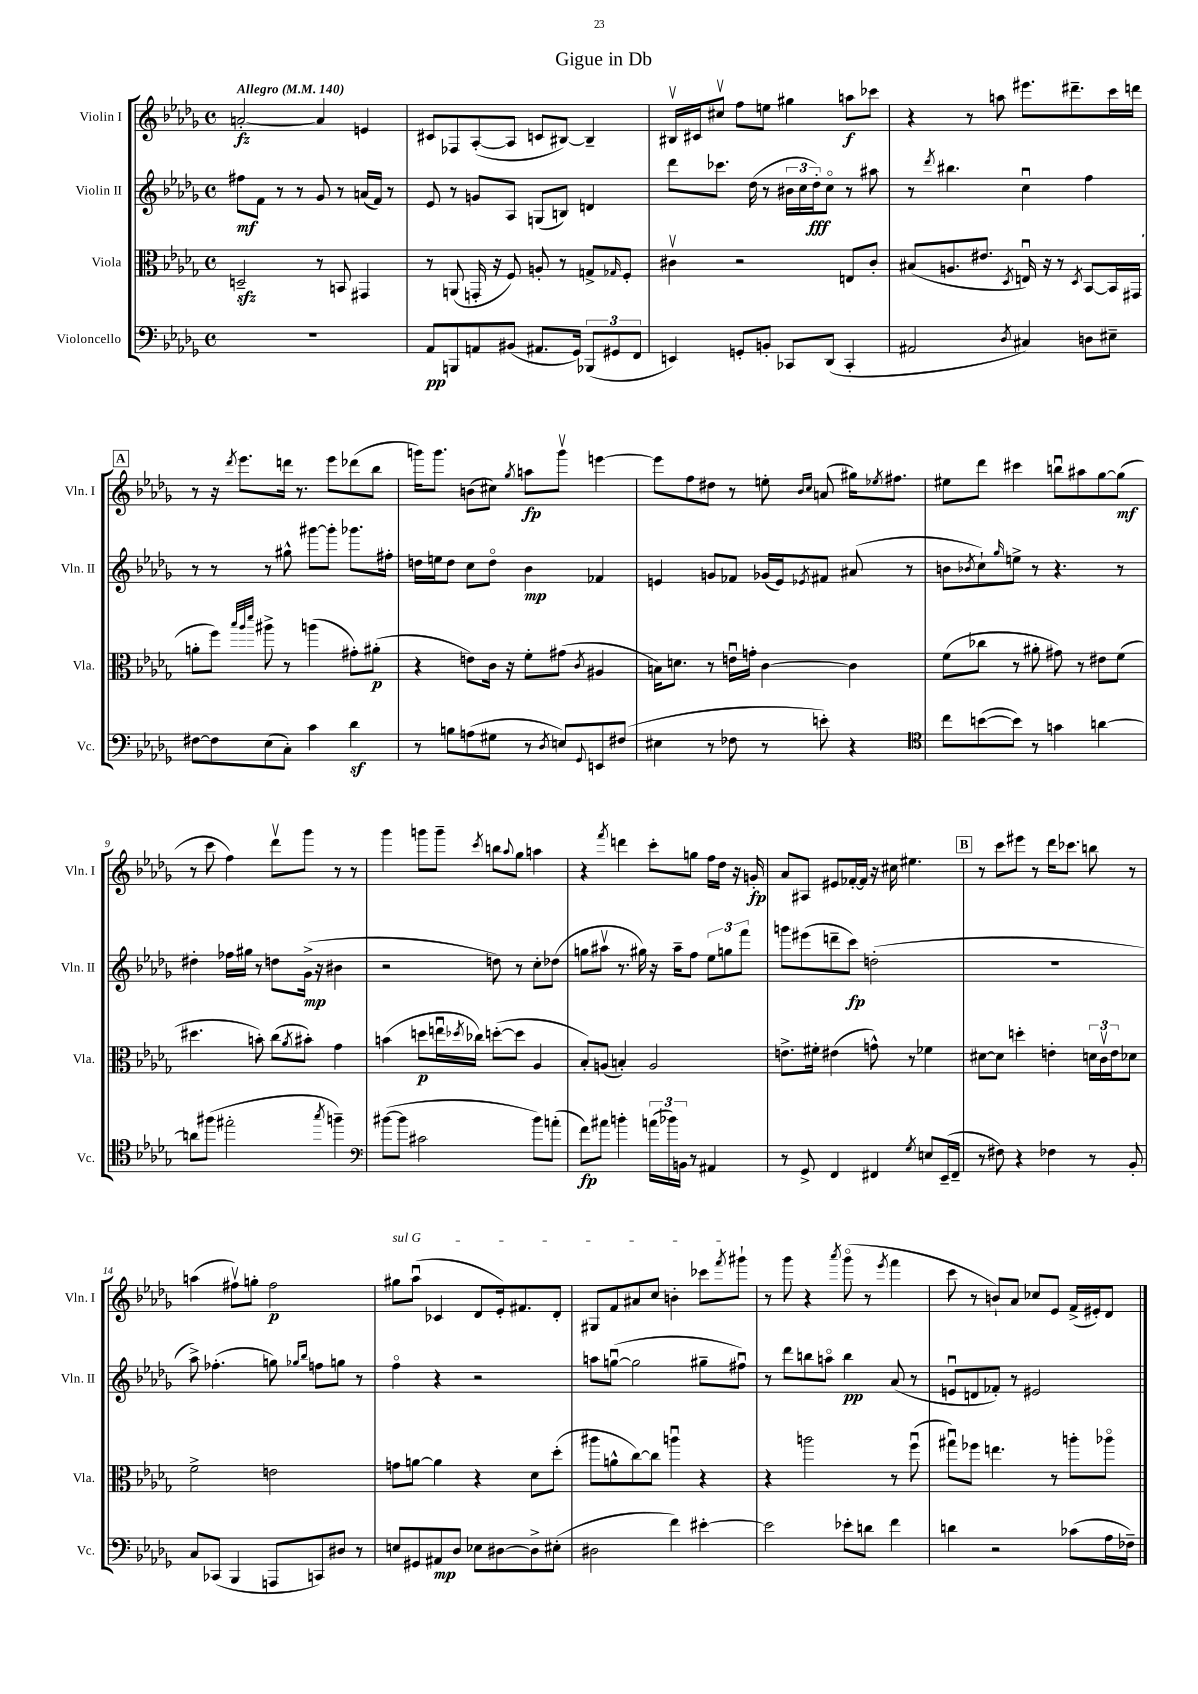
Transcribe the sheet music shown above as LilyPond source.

\header { title = "Gigue in Db" }
<<
\new StaffGroup <<
\new Staff = "s0" \with { instrumentName = "Violin I" shortInstrumentName = "Vln. I" } {
    \clef treble \key des \major \defaultTimeSignature \time 4/4 \tempo "Allegro" 4 = 140
    a'2~-.\fz a'4 e'4 |
    cis'8 fes8 aes8~-.( aes8 c'8 bis8~) bis4-- |
    bis16\upbow cis'16 cis''8\upbow f''8 e''8 gis''4 a''8\f ces'''8 |
    r4 r8 a''8 eis'''8. dis'''8.-- c'''16 d'''16 |
    \mark \markup { \box "A" } r8 r16 \acciaccatura { des'''8 } ees'''8. d'''16 r8. ees'''8 des'''8( bes''8 |
    g'''16) g'''8. b'8( cis''8) \acciaccatura { ges''8 } a''8\fp g'''8\upbow e'''4~ |
    e'''8 f''8 dis''8 r8 e''8-. \grace { bes'16 c''16 } a'8( gis''16) \acciaccatura { ees''8 } fis''8. |
    eis''8 des'''8 cis'''4 b''8\downbow ais''8 ges''8~ ges''8\mf( |
    r8 c'''8 f''4) des'''8\upbow ges'''8 r8 r8 |
    ges'''4 g'''8 g'''8-- \acciaccatura { c'''8 } b''8 \appoggiatura { aes''8 } ges''8 a''4 |
    r4 \acciaccatura { f'''8 } d'''4 c'''8-. g''8 f''16 des''16 r16 g'16-.\fp |
    aes'8 ais8 eis'8 fes'16~-. fes'16 r16 cis''16 eis''4. |
    \mark \markup { \box "B" } r8 c'''8 eis'''8 r8 des'''16 ces'''8. b''8 r8 |
    a''4( fis''8\upbow) g''8-. fis''2\p |
    \once \override TextSpanner.bound-details.left.text = \markup { \italic "sul G" } gis''8\startTextSpan aes''8\downbow( ces'4 des'8 ees'16-.) fis'8. des'8-. |
    gis8 f'8 ais'8 c''8 b'4-. ces'''8 \acciaccatura { f'''8 } gis'''8-!\stopTextSpan |
    r8 ges'''8 r4 \acciaccatura { aes'''8 } ges'''8\flageolet( r8 \acciaccatura { ees'''8 } f'''4 |
    c'''8 r8 b'8-!) aes'8 ces''8 ees'8 f'16->( eis'16-.) des'8 \bar "|." |
}
\new Staff = "s1" \with { instrumentName = "Violin II" shortInstrumentName = "Vln. II" } {
    \clef treble \key des \major \defaultTimeSignature \time 4/4
    fis''8\mf f'8 r8 r8 ges'8 r8 a'16( f'16) r8 |
    ees'8 r8 g'8 aes8 g8( b8) d'4 |
    des'''8 ces'''8. des''16( r8 \tuplet 3/2 { bis'16 c''16 des''16-.\fff) } c''8\flageolet r8 ais''8 |
    r8 \acciaccatura { des'''8 } bis''4. c''4\downbow f''4 |
    \mark \markup { \box "A" } r8 r8 r8 gis''8-^ gis'''8~ gis'''8-. ges'''8. fis''16-. |
    d''16 e''16 d''8 c''8 d''8\flageolet bes'4\mp fes'4 |
    e'4 g'8 fes'8 ges'16( e'16) \acciaccatura { ees'8 } fis'8 ais'8( r8 |
    b'8 \acciaccatura { bes'8 } c''8-!) \grace { ges''16 } e''8-> r8 r4. r8 |
    dis''4-. fes''16 gis''16 r8 d''8 ges'16->\mp( r16 bis'4 |
    r2 d''8) r8 c''8-. des''8( |
    g''8 ais''8\upbow r8. gis''16) r16 ais''16-- f''8 \tuplet 3/2 { ees''8 g''8 f'''8 } |
    g'''8 eis'''8( d'''8-- c'''8\fp) d''2-.( |
    \mark \markup { \box "B" } R1 |
    aes''8->) fes''4.-.( g''8) \grace { ges''16 bes''16 } f''8 g''8 r8 |
    f''4\flageolet r4 r2 |
    a''8 g''8~\downbow( g''2 gis''8-- fis''8\downbow) |
    r8 des'''8 b''8 a''8\flageolet b''4\pp aes'8( r8 |
    e'8\downbow d'8 fes'8-.) r8 eis'2 \bar "|." |
}
\new Staff = "s2" \with { instrumentName = "Viola" shortInstrumentName = "Vla." } {
    \clef alto \key des \major \defaultTimeSignature \time 4/4
    d2--\sfz r8 b,8 gis,4 |
    r8 a,8( g,16-. r16 f8) a8-. r8 g8-> \grace { ges16 } f8-. |
    cis'4\upbow r2 e8 cis'8-. |
    bis8( a8. eis'8. \acciaccatura { des8 } e16\downbow) r16 r8 \acciaccatura { des8 } bes,8~ bes,16 gis,16( |
    \mark \markup { \box "A" } a'8-. f''8) \grace { bes''32 aes''32 des'''32 } ais''8-> r8 a''4( gis'8-.) ais'8-.\p( |
    r4 e'8) c'16 r16 f'8-. gis'8( \acciaccatura { c'8 } ais4 |
    b16) d'8. r8 e'16\downbow g'16-. c'4~ c'4 |
    f'8( ces''8 r8 ais'8-. gis'8) r8 eis'8 f'8( |
    dis''4. b'8-.) c''8( \acciaccatura { aes'8 } bis'8-.) ges'4 |
    b'4( d''8\p e''16\downbow \acciaccatura { des''8 } ces''16) d''8~-.( d''8 aes4 |
    bes8-.) a8( b4-.) a2 |
    e'8.-> fis'16-. eis'4( g'8-^) r8 fes'4 |
    \mark \markup { \box "B" } dis'8~ dis'8 d''4-. e'4-. \tuplet 3/2 { d'16 c'16\upbow e'16 } des'8 |
    f'2-> e'2 |
    g'8 a'8~ a'4 r4 des'8 des''8-.( |
    ais''8 a'8-^ c''8~) c''8 a''4\downbow r4 |
    r4 a''2 r8 f''8\downbow( |
    gis''8\downbow) fes''8 e''4. r8 a''8-. aes''8\flageolet \bar "|." |
}
\new Staff = "s3" \with { instrumentName = "Violoncello" shortInstrumentName = "Vc." } {
    \clef bass \key des \major \defaultTimeSignature \time 4/4
    R1 |
    aes,8\pp b,,8 a,8 bis,8( ais,8. ges,16) \tuplet 3/2 { bes,,8( gis,8 f,8 } |
    e,4) g,8-. b,8-. ces,8 des,8( ces,4-. |
    ais,2 \acciaccatura { des8 } cis4) d8 eis8-- |
    \mark \markup { \box "A" } fis8~ fis8 ees8( c8-.) c'4 des'4\sf |
    r8 b8 a8( gis8 r8 \acciaccatura { des8 } e8) \appoggiatura { ges,8 } e,8 fis8( |
    eis4 r8 fes8 r8 e'8-.) r4 |
    \clef tenor c''8 b'8~( b'8) r8 g'4 a'4~ |
    a'8 fis''8( eis''2-. \acciaccatura { ges''8 } f''4--) |
    \clef bass bis'8~( bis'8 cis'2 bis'8) a'8-.( |
    f'8\fp) ais'8 b'4-. \tuplet 3/2 { a'16( bes'16) b,16 } r8 ais,4 |
    r8 ges,8-> f,4 fis,4 \acciaccatura { ges8 } e8 ees,16--( fis,16-- |
    \mark \markup { \box "B" } r8 fis8) r4 fes4 r8 bes,8-. |
    c8 ces,8( bes,,4 a,,8 c,8) dis8 r8 |
    e8 gis,8 ais,8\mp des8 ees8 dis8~ dis8-> eis8-.( |
    dis2 f'4) eis'4~-. |
    eis'2 ees'8-. d'8 f'4 |
    d'4 r2 ces'8( aes16 fes16--) \bar "|." |
}
>>
>>
